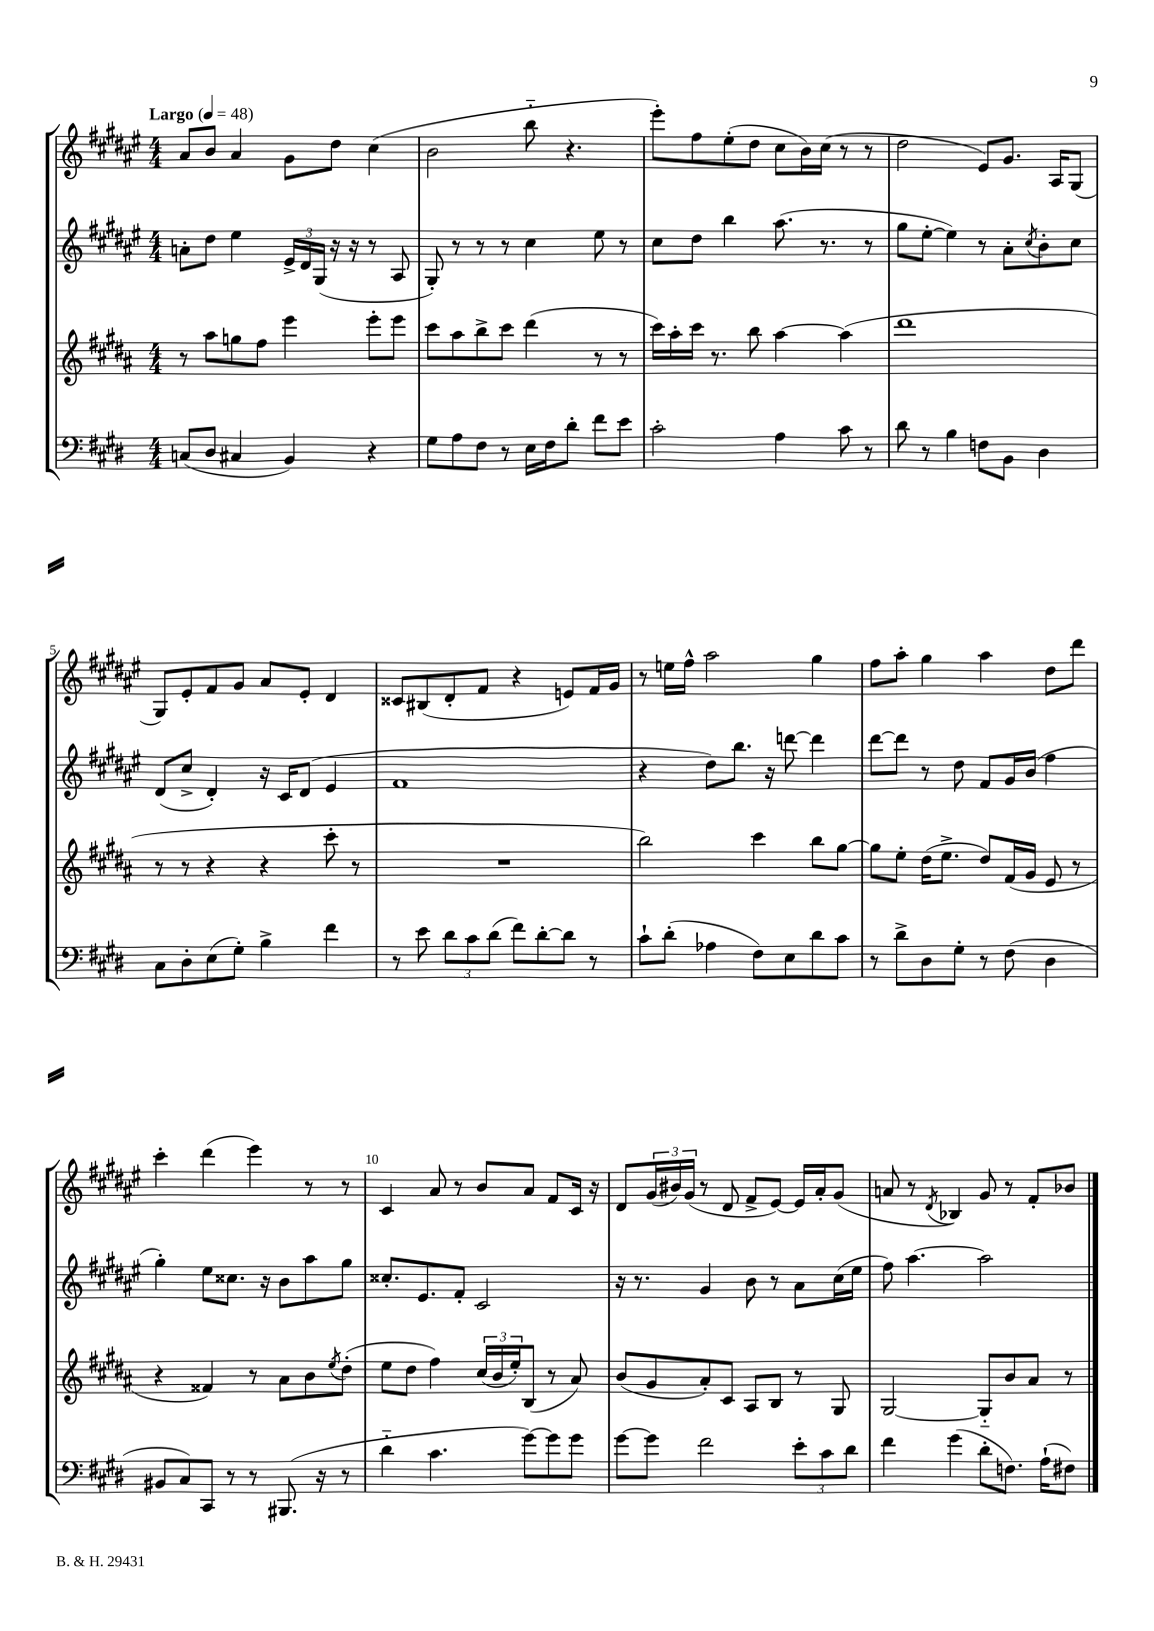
<<
\new StaffGroup <<
\new Staff = "s0" {
    \clef treble \key fis \major \numericTimeSignature \time 4/4 \tempo "Largo" 4 = 48
    ais'8 b'8 ais'4 gis'8 dis''8 cis''4( |
    b'2 b''8-_ r4. |
    eis'''8-.) fis''8 eis''8-.( dis''8 cis''8 b'16) cis''16( r8 r8 |
    dis''2 eis'8) gis'8. ais16 gis8( |
    gis8) eis'8-. fis'8 gis'8 ais'8 eis'8-. dis'4 |
    cisis'8 bis8( dis'8-. fis'8 r4 e'8) fis'16 gis'16 |
    r8 e''16 fis''16-^ ais''2 gis''4 |
    fis''8 ais''8-. gis''4 ais''4 dis''8 dis'''8 |
    cis'''4-. dis'''4( eis'''4) r8 r8 |
    cis'4 ais'8 r8 b'8 ais'8 fis'8 cis'16 r16 |
    dis'8 \tuplet 3/2 { gis'16( bis'16) gis'16( } r8 dis'8 fis'8-> eis'8~) eis'16 ais'16-. gis'8( |
    a'8 r8 \acciaccatura { dis'8 } bes4) gis'8 r8 fis'8-. bes'8 \bar "|." |
}
\new Staff = "s1" {
    \clef treble \key fis \major \numericTimeSignature \time 4/4
    a'8-. dis''8 eis''4 \tuplet 3/2 { eis'16-> dis'16 gis16( } r16 r16 r8 ais8 |
    gis8-.) r8 r8 r8 cis''4 eis''8 r8 |
    cis''8 dis''8 b''4 ais''8.( r8. r8 |
    gis''8 eis''8~-. eis''4) r8 ais'8-. \acciaccatura { cis''8 } b'8-. cis''8 |
    dis'8( cis''8-> dis'4-.) r16 cis'16 dis'8( eis'4 |
    fis'1 |
    r4 dis''8) b''8. r16 d'''8~ d'''4 |
    dis'''8~ dis'''8 r8 dis''8 fis'8 gis'16 b'16( fis''4 |
    gis''4-.) eis''8 cisis''8. r16 b'8 ais''8 gis''8 |
    cisis''8.-. eis'8. fis'8-. cis'2 |
    r16 r8. gis'4 b'8 r8 ais'8 cis''16( eis''16 |
    fis''8) ais''4.~ ais''2 \bar "|." |
}
\new Staff = "s2" {
    \clef treble \key b \major \numericTimeSignature \time 4/4
    r8 ais''8 g''8 fis''8 e'''4 e'''8-. e'''8 |
    cis'''8 ais''8 b''8-> cis'''8 dis'''4( r8 r8 |
    cis'''16) ais''16-. cis'''16 r8. b''8 ais''4~ ais''4( |
    dis'''1 |
    r8 r8 r4 r4 cis'''8-. r8 |
    R1 |
    b''2) cis'''4 b''8 gis''8~ |
    gis''8 e''8-. dis''16( e''8.-> dis''8) fis'16( gis'16 e'8 r8 |
    r4 fisis'4) r8 ais'8 b'8 \acciaccatura { e''8 } dis''8-.( |
    e''8 dis''8 fis''4) \tuplet 3/2 { cis''16( b'16 e''16-.) } b8( r8 ais'8) |
    b'8( gis'8 ais'8-.) cis'8 ais8 b8 r8 gis8 |
    gis2~ gis8-_ b'8 ais'8 r8 \bar "|." |
}
\new Staff = "s3" {
    \clef bass \key e \major \numericTimeSignature \time 4/4
    c8( dis8 cis4 b,4) r4 |
    gis8 a8 fis8 r8 e16 fis16 dis'8-. fis'8 e'8 |
    cis'2-. a4 cis'8 r8 |
    dis'8 r8 b4 f8 b,8 dis4 |
    cis8 dis8-. e8( gis8-.) b4-> fis'4 |
    r8 e'8 \tuplet 3/2 { dis'8 cis'8 dis'8( } fis'8) dis'8~-. dis'8 r8 |
    cis'8-! dis'8-.( aes4 fis8) e8 dis'8 cis'8 |
    r8 dis'8-> dis8 gis8-. r8 fis8( dis4 |
    bis,8 cis8) cis,8 r8 r8 bis,,8.( r16 r8 |
    dis'4-_ cis'4. gis'8~) gis'8 gis'8 |
    gis'8~ gis'8 fis'2 \tuplet 3/2 { e'8-. cis'8 dis'8 } |
    fis'4 gis'4( dis'8-. f8.) a16-!( fis8) \bar "|." |
}
>>
>>
\layout { \context { \Score \override BarNumber.break-visibility = ##(#f #t #t) barNumberVisibility = #(every-nth-bar-number-visible 5) } }
